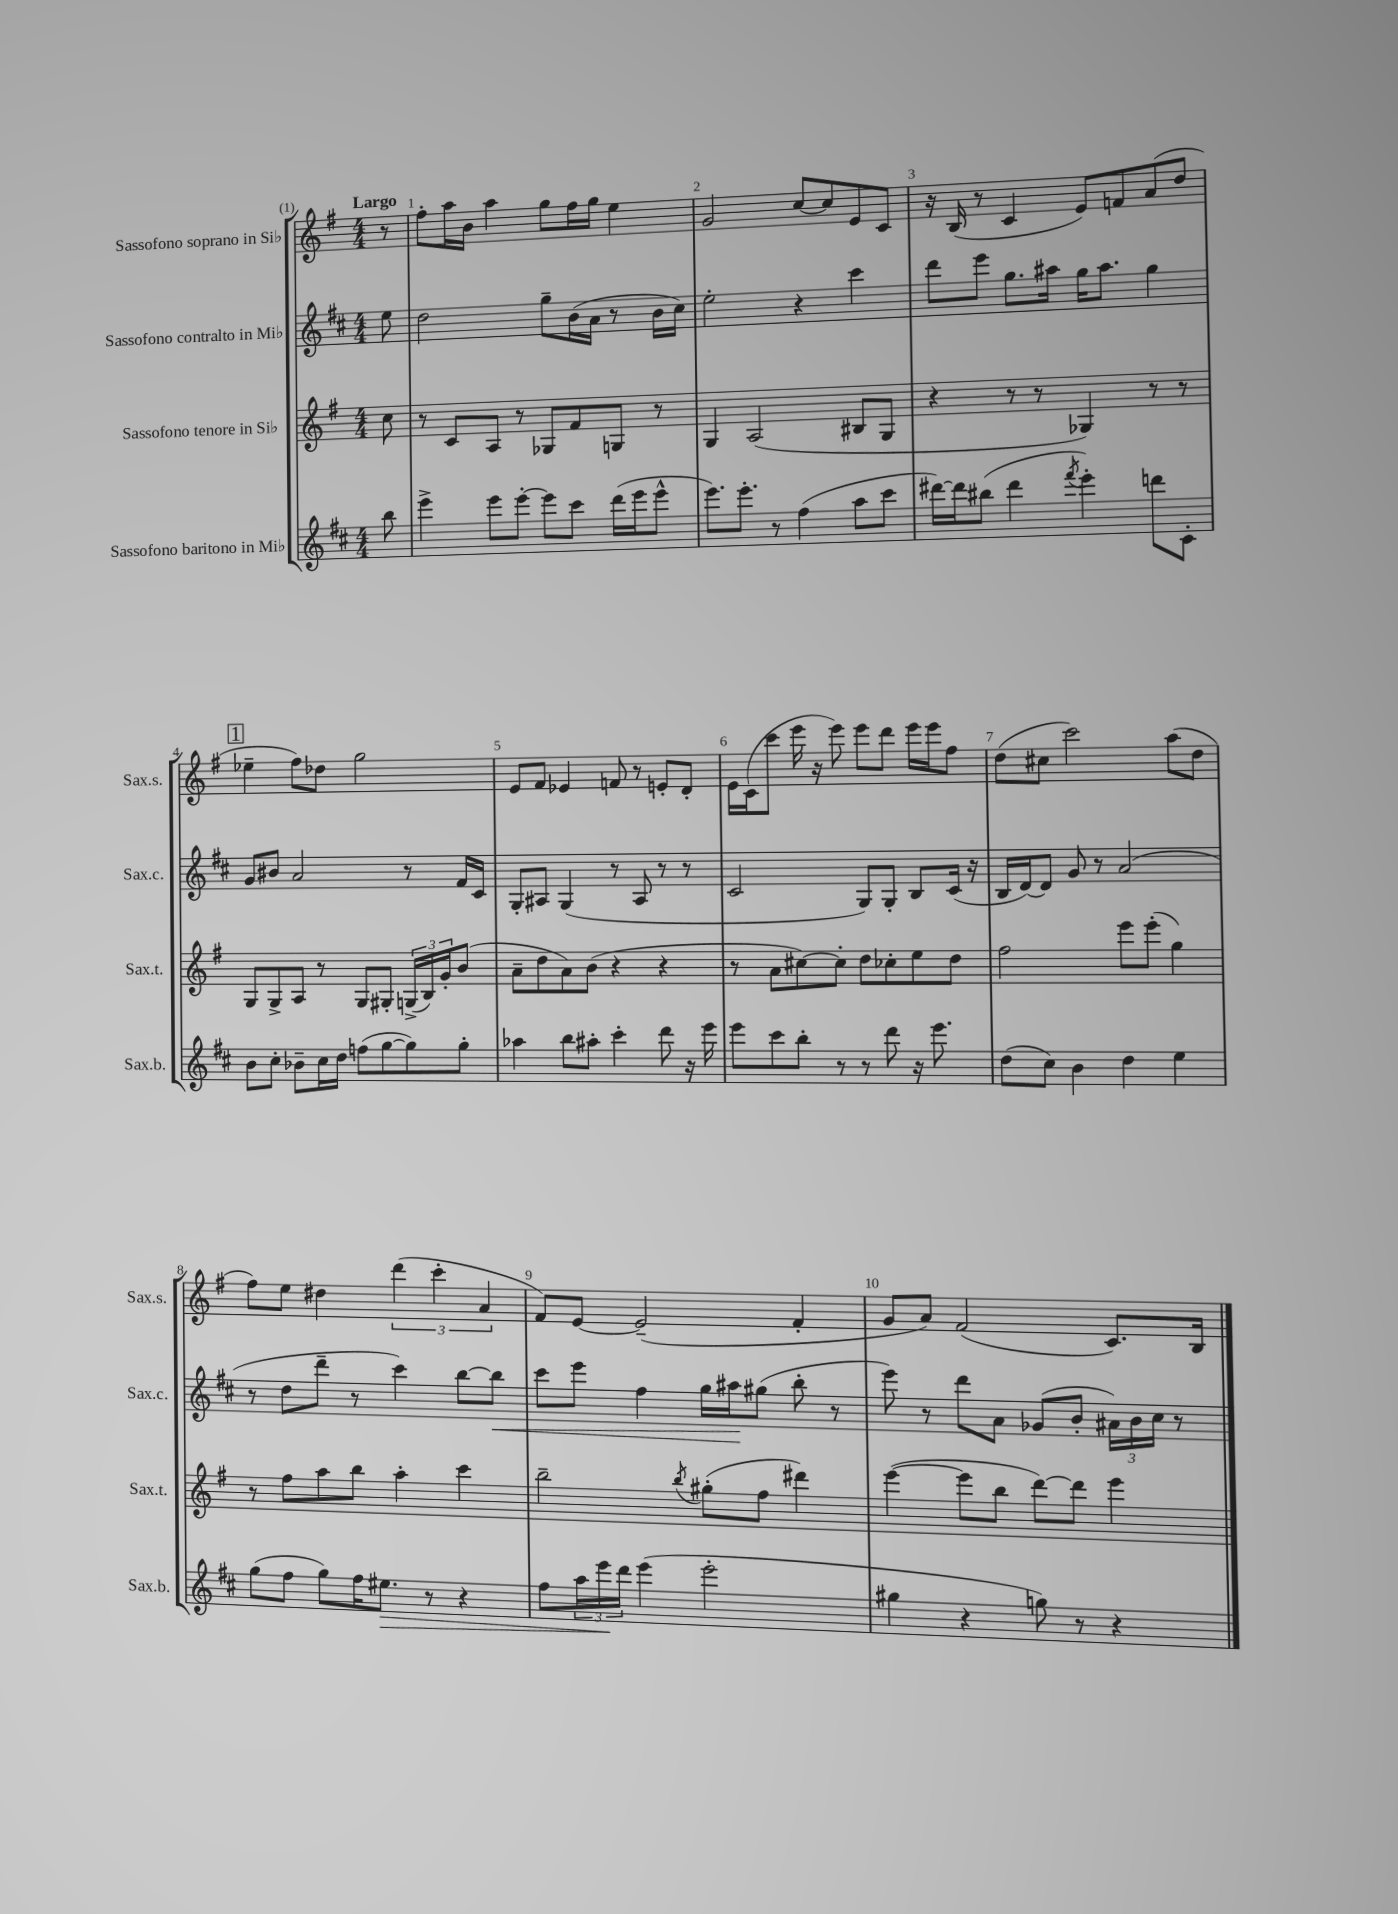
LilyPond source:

<<
\new StaffGroup <<
\new Staff = "s0" \with { instrumentName = "Sassofono soprano in Sib" shortInstrumentName = "Sax.s." } {
    \clef treble \key g \major \numericTimeSignature \time 4/4 \partial 8 \tempo "Largo"
    r8 |
    fis''8-. a''16 b'16 a''4 g''8 fis''16 g''16 e''4 |
    g'2 c''8~ c''8 e'8 c'8 |
    r16 b16( r8 c'4 e'8) f'8 a'8( d''8 |
    \mark \markup { \box "1" } ees''4-- fis''8) des''8 g''2 |
    e'8 fis'8 ees'4 f'8 r8 e'8-. d'8-. |
    e'16 c'16( c'''8 e'''16 r16 e'''8) e'''8 d'''8 e'''16 e'''16 fis''8 |
    d''8( cis''8 c'''2) a''8( d''8 |
    fis''8) e''8 dis''4 \tuplet 3/2 { d'''4( c'''4-. a'4 } |
    fis'8) e'8~ e'2--( fis'4-. |
    g'8 a'8) fis'2( c'8.) b16 \bar "|." |
}
\new Staff = "s1" \with { instrumentName = "Sassofono contralto in Mib" shortInstrumentName = "Sax.c." } {
    \clef treble \key d \major \numericTimeSignature \time 4/4 \partial 8
    e''8 |
    d''2 g''8-- b'16( a'16 r8 b'16 cis''16) |
    e''2-. r4 cis'''4 |
    d'''8 e'''8 g''8. ais''16 g''16 ais''8. g''4 |
    \mark \markup { \box "1" } g'8 bis'8 a'2 r8 fis'16 cis'16 |
    g8-. ais8 g4( r8 ais8 r8 r8 |
    cis'2 g8) g8-. b8 cis'16( r16 |
    b16 d'16~) d'8 g'8 r8 a'2( |
    r8 d''8 d'''8-- r8 cis'''4) b''8~ b''8\< |
    cis'''8 e'''8 fis''4 g''16 ais''16\! gis''8( b''8-. r8 |
    e'''8) r8 d'''8 a'8 ges'8( b'8-. \tuplet 3/2 { ais'16) b'16 cis''16 } r8 \bar "|." |
}
\new Staff = "s2" \with { instrumentName = "Sassofono tenore in Sib" shortInstrumentName = "Sax.t." } {
    \clef treble \key g \major \numericTimeSignature \time 4/4 \partial 8
    c''8 |
    r8 c'8 a8 r8 ges8 fis'8 g8 r8 |
    g4 a2( bis8 g8 |
    r4 r8 r8 ges4) r8 r8 |
    \mark \markup { \box "1" } g8 g8-> a8 r8 g8 gis8-. \tuplet 3/2 { g16->( b16) g'16-. } b'8( |
    a'8-- d''8 a'8) b'8( r4 r4 |
    r8 a'8 cis''8~) cis''8-. d''8 ces''8-. e''8 d''8 |
    fis''2 e'''8 e'''8-.( g''4) |
    r8 fis''8 a''8 b''8 a''4-. c'''4 |
    b''2-- \acciaccatura { b''8 } gis''8-.( fis''8 dis'''4) |
    e'''4~( e'''8 b''8 d'''8~) d'''8 e'''4 \bar "|." |
}
\new Staff = "s3" \with { instrumentName = "Sassofono baritono in Mib" shortInstrumentName = "Sax.b." } {
    \clef treble \key d \major \numericTimeSignature \time 4/4 \partial 8
    b''8 |
    e'''4-> e'''8 e'''8~-. e'''8 cis'''8 d'''16( e'''16 e'''8-^ |
    e'''8.) e'''8.-. r8 fis''4( a''8 cis'''8 |
    dis'''16~) dis'''16 bis''8( dis'''4 \acciaccatura { fis'''8 } e'''4-.) d'''8 cis'8-. |
    \mark \markup { \box "1" } b'8 cis''8-. bes'8-- cis''16 d''16 f''8( g''8~ g''8) g''8-. |
    aes''4 b''8 ais''8-. cis'''4-. d'''8 r16 e'''16 |
    e'''8 cis'''8 b''8-. r8 r8 d'''8 r16 e'''8. |
    d''8( cis''8) b'4 d''4 e''4 |
    g''8( fis''8 g''8) fis''16 eis''8.\> r8 r4 |
    fis''8 \tuplet 3/2 { a''16 e'''16\! d'''16 } e'''4( e'''2-. |
    gis''4 r4 g''8) r8 r4 \bar "|." |
}
>>
>>
\layout { \context { \Score \override BarNumber.break-visibility = ##(#f #t #t) barNumberVisibility = #all-bar-numbers-visible } }
